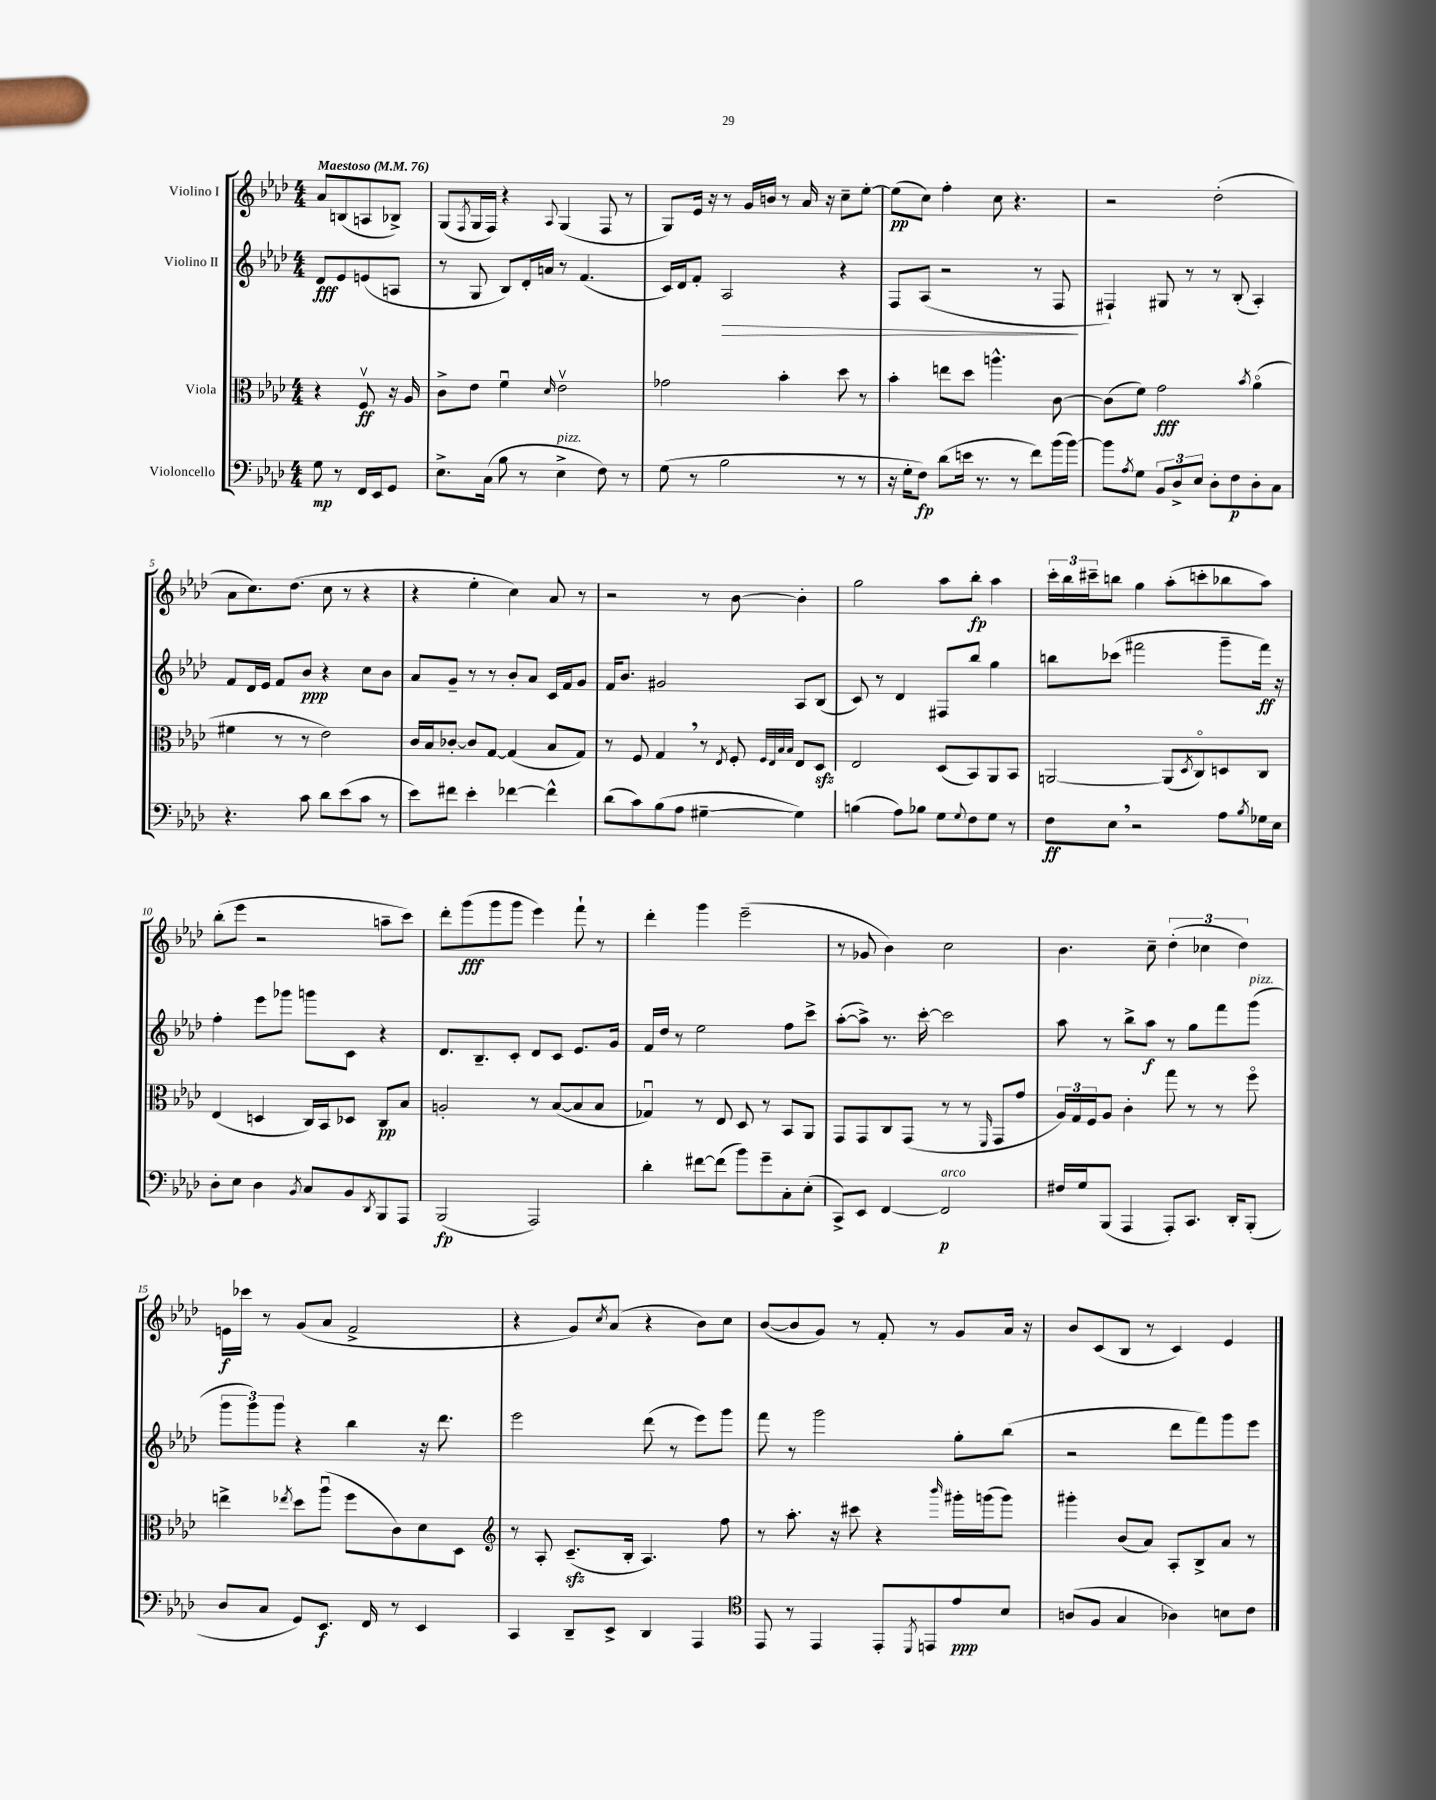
<<
\new StaffGroup <<
\new Staff = "s0" \with { instrumentName = "Violino I" } {
    \clef treble \key aes \major \numericTimeSignature \time 4/4 \partial 2 \tempo "Maestoso" 4 = 76
    aes'8 b8( a8 bes8->) |
    g8( \acciaccatura { f8 } g16 f16) r4 \appoggiatura { aes8 } g4( f8 r8 |
    g8) ees'16 r16 r8 g'16 b'16 r8 aes'16 r16 c''8-- ees''8~-. |
    ees''8\pp( c''8) f''4-. c''8 r4. |
    r2 des''2-.( |
    aes'8 c''8.) des''8.( c''8 r8 r4 |
    r4 ees''4-. c''4) aes'8 r8 |
    r2 r8 bes'8~ bes'4-. |
    g''2 aes''8 bes''8-.\fp aes''4 |
    \tuplet 3/2 { c'''16-. bes''16 cis'''16-- } b''8 g''4 aes''8-.( c'''8-. bes''8 aes''8) |
    bes''8-.( ees'''8 r2 a''8-- c'''8) |
    des'''8-. g'''8\fff( g'''8 g'''8 ees'''4) f'''8-! r8 |
    des'''4-. g'''4 ees'''2--( |
    r8 ges'8 bes'4) c''2 |
    bes'4. c''8-- \tuplet 3/2 { des''4-.( ces''4 des''4) } |
    e'16\f ces'''16 r8 g'8( aes'8 f'2-> |
    r4 g'8) \acciaccatura { c''8 } aes'8( r4 bes'8) c''8 |
    bes'8~( bes'8 g'8) r8 f'8-. r8 g'8 aes'16 r16 |
    bes'8 c'8( bes8 r8 c'4) ees'4 \bar "|." |
}
\new Staff = "s1" \with { instrumentName = "Violino II" } {
    \clef treble \key aes \major \numericTimeSignature \time 4/4 \partial 2
    des'8\fff ees'8 e'8( a8 |
    r8 g8 bes8) des'16-. a'16 r8 f'4.( |
    c'16) des'16 f'8-. aes2\> r4 |
    f8 aes8( r2 r8 f8\! |
    fis4-!) gis8 r8 r8 bes8-.( aes4-.) |
    f'8 des'16 ees'16 f'8 bes'8\ppp r4 c''8 bes'8 |
    aes'8 g'8-- r8 r8 bes'8-. aes'8 c'16 f'16 g'8 |
    f'16 bes'8. gis'2 aes8 bes8( |
    c'8) r8 des'4 fis8 bes''8 g''4 |
    b''8 ces'''8( fis'''2 g'''8-- fis'''16\ff) r16 |
    f''4-. ees'''8 ges'''8 g'''8 c'8 r4 |
    des'8. bes8.-- c'8-. des'8 c'8 ees'8. g'16 |
    f'16 des''16 r8 ees''2 f''8 c'''8-> |
    aes''8~-.( aes''8->) r8. c'''16~-. c'''2 |
    aes''8 r8 bes''8-> aes''8\f r8 g''8 f'''8 g'''8^\markup { \italic "pizz." }( |
    \tuplet 3/2 { g'''8 g'''8) g'''8 } r4 bes''4 r16 des'''8. |
    ees'''2 des'''8( r8 ees'''8) g'''8 |
    f'''8 r8 g'''2 g''8-. bes''8( |
    r2 des'''8 f'''8) g'''8 ees'''8 \bar "|." |
}
\new Staff = "s2" \with { instrumentName = "Viola" } {
    \clef alto \key aes \major \numericTimeSignature \time 4/4 \partial 2
    r4 f8\upbow\ff r16 aes16 |
    c'8-> ees'8 f'4\downbow \grace { des'16 } ees'2\upbow |
    ges'2 bes'4-. des''8 r8 |
    bes'4-. e''8 des''8 a''4.-^ c'8~ |
    c'8( f'8) g'2\fff \acciaccatura { bes'8 } aes'4\flageolet( |
    fis'4 r8 r8 ees'2) |
    c'16 bes16 ces'8~-. ces'8 g8~ g4( bes8 g8) |
    r8 f8 g4 \breathe r8 \acciaccatura { ees8 } f8-. \grace { f32 ees32 bes32 bes32 } ees8 des8\sfz |
    ees2 des8( bes,8) aes,8 bes,8 |
    a,2~ a,8( \acciaccatura { des8 } c8\flageolet) d8 c8 |
    ees4( d4 c16) bes,16 des8 c8\pp bes8 |
    a2-. r8 bes8~( bes8 bes8 |
    ges4\downbow) r8 ees8 des8 r8 bes,8 aes,8 |
    g,8 g,8 c8 g,8( r8 r8 \grace { f,16 } g,8 g'8 |
    \tuplet 3/2 { aes16) g16 f16 } aes8 c'4-. g''8 r8 r8 f''8\flageolet |
    e''4-> \acciaccatura { ees''8 } des''8 aes''8\downbow( f''8 c'8) des'8 des8 |
    \clef treble r8 aes8-. c'8.--\sfz( bes16-. aes4.) f''8 |
    r8 aes''8.-. r16 cis'''8 r4 \grace { bes'''16 } gis'''16-. g'''16( g'''8) |
    gis'''4-. bes'8( aes'8) aes8-. bes8-> aes'8 r8 \bar "|." |
}
\new Staff = "s3" \with { instrumentName = "Violoncello" } {
    \clef bass \key aes \major \numericTimeSignature \time 4/4 \partial 2
    g8\mp r8 f,16 ees,16 g,8 |
    ees8.-> c16( bes8 r8 ees4->^\markup { \italic "pizz." } f8) r8 |
    g8( r8 bes2 r8 r8 |
    r16 g16-. f8\fp) des'8( e'16 r8. r8 f'8) bes'16( bes'16~) |
    bes'8 \acciaccatura { aes8 } g8 \tuplet 3/2 { bes,8 des8-> ees8 } des8-. f8\p des8-. c8 |
    r4. c'8 des'8 ees'8( c'8 r8 |
    ees'8) fis'8 ees'4-. fes'4~ fes'4-^ |
    des'8( c'8) bes8( aes8 gis4~-- gis4) |
    b4( aes8) bes8 g8 \appoggiatura { g8 } f8 g8 r8 |
    f8\ff ees8 \breathe r2 aes8 \acciaccatura { bes8 } ges16 ees16 |
    des8-. ees8 des4 \acciaccatura { bes,8 } c8 bes,8 \acciaccatura { des,8 } bes,,8 aes,,8 |
    bes,,2\fp( aes,,2) |
    des'4-. fis'8~ fis'8( bes'8) g'8-- c8-. ees8-.( |
    c,8->) ees,8 f,4~ f,2\p^\markup { \italic "arco" } |
    fis16 g16 bes,,8( aes,,4 aes,,8-.) c,8. des,16-. bes,,8-.( |
    des8 c8 g,8) ees,8.\f f,16 r8 ees,4 |
    c,4 des,8-- ees,8-> des,4 aes,,4 |
    \clef tenor ees,8 r8 ees,4 ees,8-. \acciaccatura { des,8 } e,8 ees'8\ppp bes8 |
    a8( f8 g4 aes4) b8 c'8 \bar "|." |
}
>>
>>
